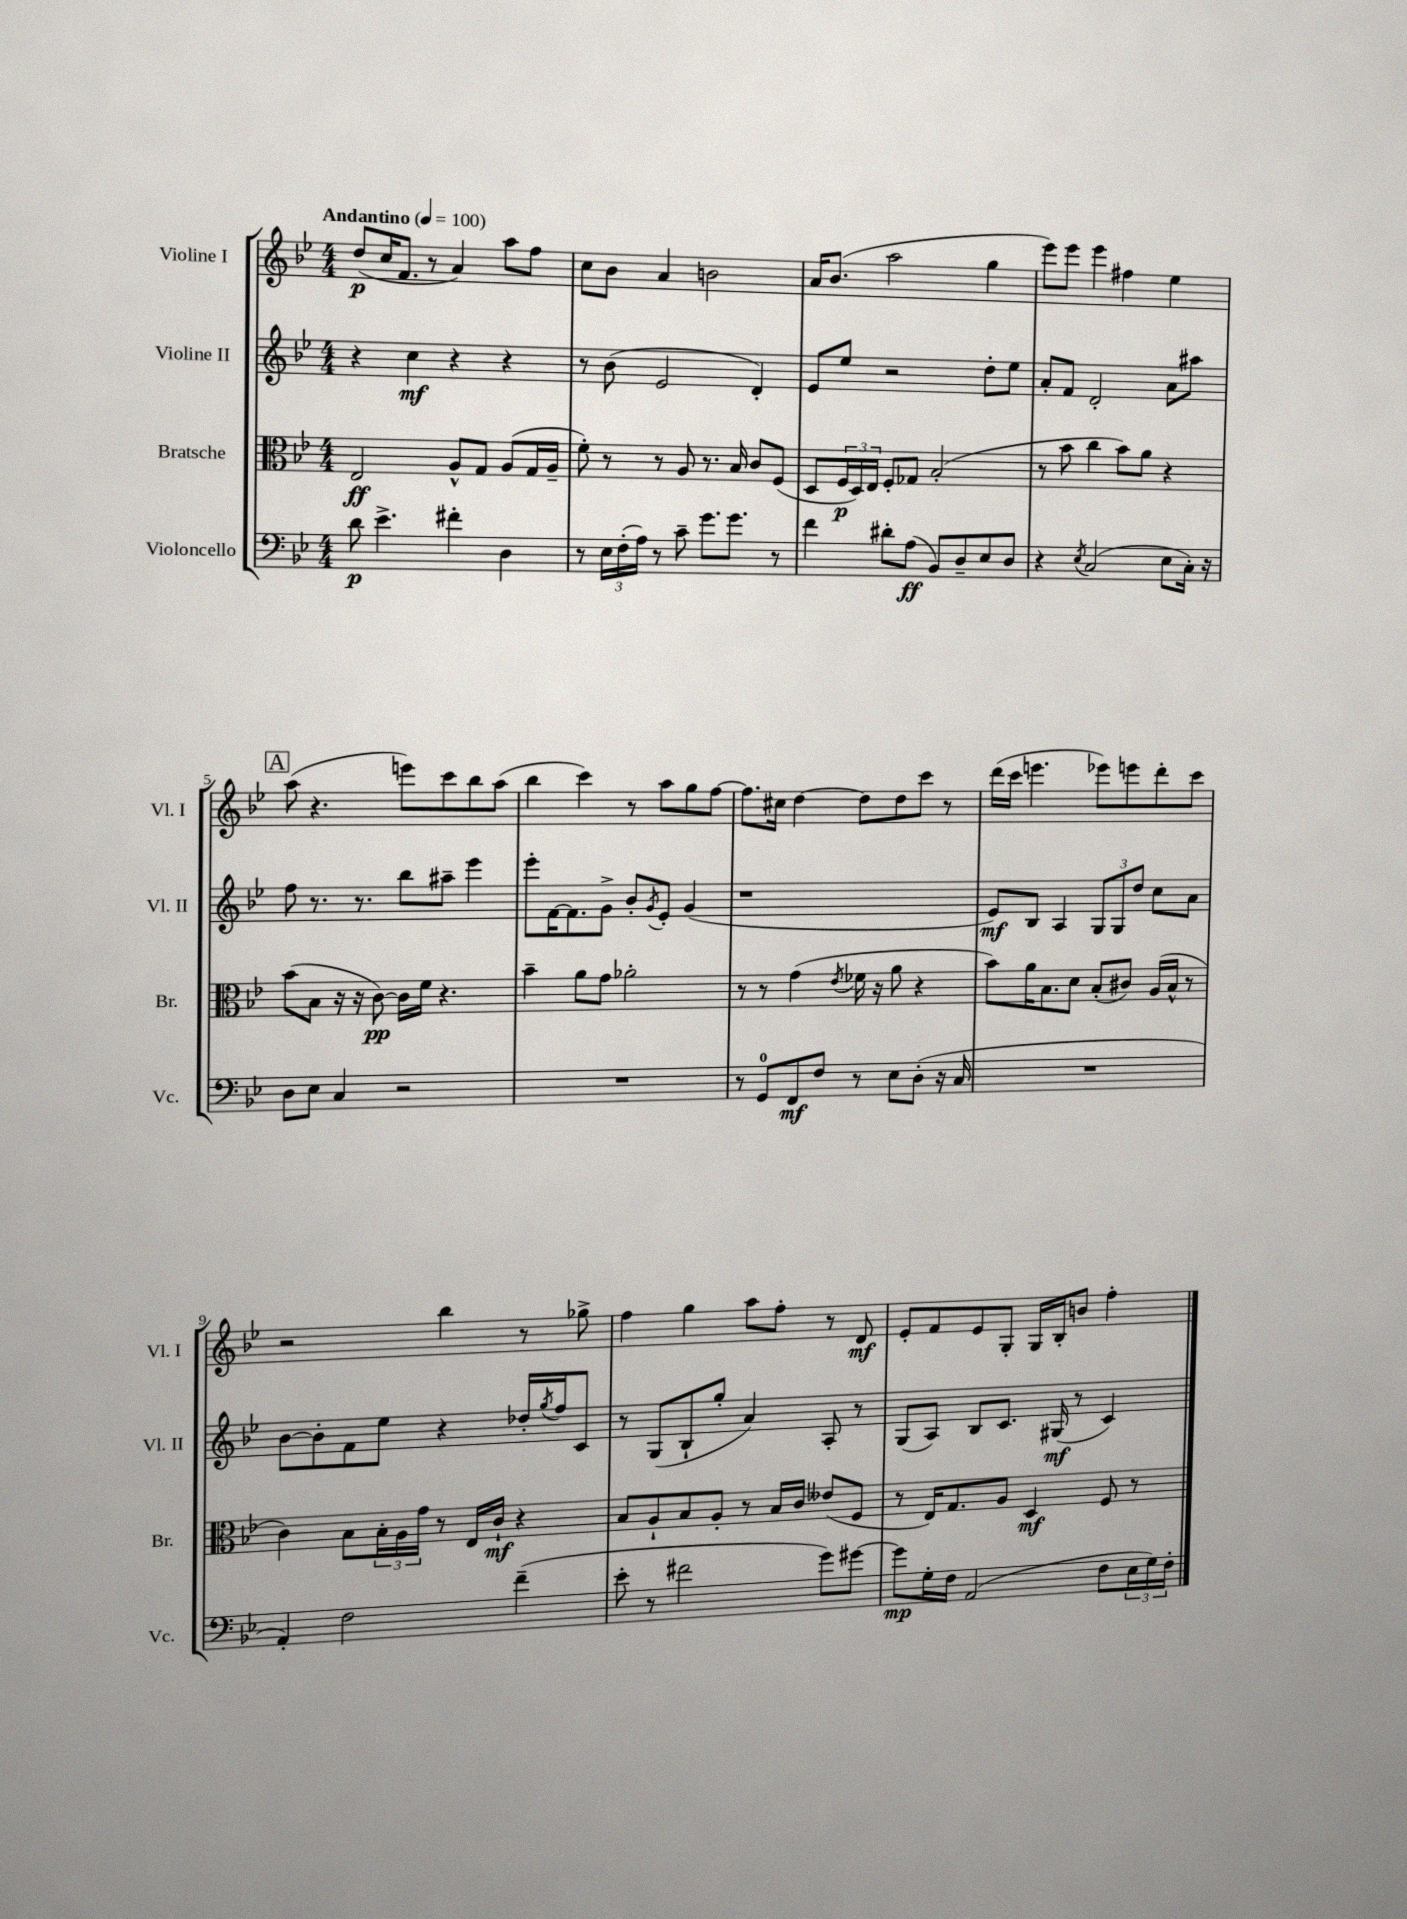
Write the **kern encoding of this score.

**kern	**kern	**kern	**kern
*staff4	*staff3	*staff2	*staff1
*clefF4	*clefC3	*clefG2	*clefG2
*k[b-e-]	*k[b-e-]	*k[b-e-]	*k[b-e-]
*M4/4	*M4/4	*M4/4	*M4/4
*MM100	*MM100	*MM100	*MM100
8d\	2E-/	4r	(8dd/L
4.e-^\	.	.	16cc/K
.	.	.	8.f/J
.	.	4cc\	.
.	.	.	8r
4f#'\	8A^^/L	4r	4a/)
.	8G/J	.	.
4D\	(8A/L	4r	8aa\L
.	16G/L	.	8ff\J
.	16A~/JJ	.	.
=	=	=	=
8r	8f'\)	8r	8cc\L
24E-\LL	8r	(8b-\	8b-\J
(24F'\	.	.	.
24A\JJ)	.	.	.
8r	8r	2e-/	4a/
8c~\	8A/	.	.
8.g\L	8.r	.	2b\
8.g\J	16B-/	.	.
.	8c/L	4d'/)	.
8r	(8F/J	.	.
=	=	=	=
4f\	8D/L	8e-/L	16a/LK
.	.	.	(8.b-/J
.	24F/L	8ee-/J	.
.	24D/)	.	.
.	24E-/JJ	.	.
8d#'\L	8F'/L	2r	2aa\
(8A\J	8G-/J	.	.
8BB-/L)	(2B-'/	.	.
8D~/	.	.	.
8E-/	.	8dd'\L	4gg\
8D/J	.	8ee-\J	.
=	=	=	=
4r	8r	8a'/L	8eee-\L)
.	8b-\	8f/J	8eee-\J
8qE-/	.	.	.
(2C/	4cc\	2d'/	4eee-\
.	8b-\L)	.	4ff#\
.	8a\J	.	.
8E-\L	4r	8a\L	4ee-\
16C'\Jk)	.	8aa#\J	.
16r	.	.	.
=	=	=	=
8D\L	(8b-\L	8ff\	(8aa\
8E-\J	8B-\J	8.r	4.r
4C/	16r	.	.
.	16r	8.r	.
.	[8c\)	.	.
2r	16c\]LL	8bb-\L	8eee\L)
.	16f\JJ	.	.
.	4.r	8aa#~\J	8ccc\
.	.	4eee-\	8bb-\
.	.	.	(8aa\J
=	=	=	=
1r	4b-~\	8eee-'\L	4bb-\
.	.	[16f\K	.
.	.	8.f\]	.
.	8a\L	.	4ccc\)
.	8g\J	8g^\J	.
.	2a-'\	8b-'/L	8r
.	.	8qg/	.
.	.	8e-'/J	8aa\L
.	.	(4g/	8gg\
.	.	.	[8ff\J
=	=	=	=
8r	8r	1r	8.ff\]L
8GG/L	8r	.	.
.	.	.	16cc#\Jk
8FF/	(4g\	.	[4dd\
8F/J	.	.	.
.	8qe-/	.	.
8r	16f-\	.	8dd\]L
.	16r	.	.
8E-\L	8a\	.	8dd\
(8D'\J	4r	.	8ccc\J
16r	.	.	8r
16C/	.	.	.
=	=	=	=
1r	8b-\L)	8e-/L)	(16ddd\LL
.	.	.	16ccc\JJ
.	16a\K	8B-/J	4.eee\
.	8.B-\	.	.
.	.	4A/	.
.	8d\J	.	.
.	(8B-'/L	12G/L	8eee-\L)
.	.	12G/	.
.	8c#/J)	.	8eee\
.	.	12dd/J	.
.	(16A/LL	8cc\L	8ddd'\
.	16B-^^/JJ	.	.
.	8r	8a\J	8ccc\J
=	=	=	=
4AA'/)	4c\)	[8b-\L	2r
.	.	8b-'\]	.
2F\	8B-\L	8f\	.
.	24B-'\L	8ee-\J	.
.	24A\	.	.
.	24g\JJ	.	.
.	8r	4r	4bb-\
.	16E-/LL	.	.
.	16c`/JJ	.	.
(4f~\	4r	16dd-'/LL	8r
.	.	8qgg/	.
.	.	16ff/J	.
.	.	8c/J	8gg-^\
=	=	=	=
8e-'\	8B-/L	8r	4ff\
8r	8A`/	(8G/L	.
2f#\	8B-/	8B-`/	4gg\
.	8A'/J	8gg'/J	.
.	8r	4a/)	8aa\L
.	16B-/LL	.	8ff'\J
.	16c/JJ	.	.
8g\L)	(8e--/L	8A'/	8r
[8g#\J	8F/J	8r	8d/
=	=	=	=
8g#\]L	8r	(8G/L	8e-'/L
16G'\L	16E-/LK)	8A/J)	8f/
16F\JJ	8.G/	.	.
(2AA/	.	8B-/L	8e-/
.	8A/J	8.c/J	8G'/J
.	4D/	.	16G/LL
.	.	(16G#/	16B-'/J
.	.	8r	8b/J
8F\L	8F/	4c/)	4ff'\
24E-\L	8r	.	.
24G\)	.	.	.
24F'\JJ	.	.	.
==	==	==	==
*-	*-	*-	*-
